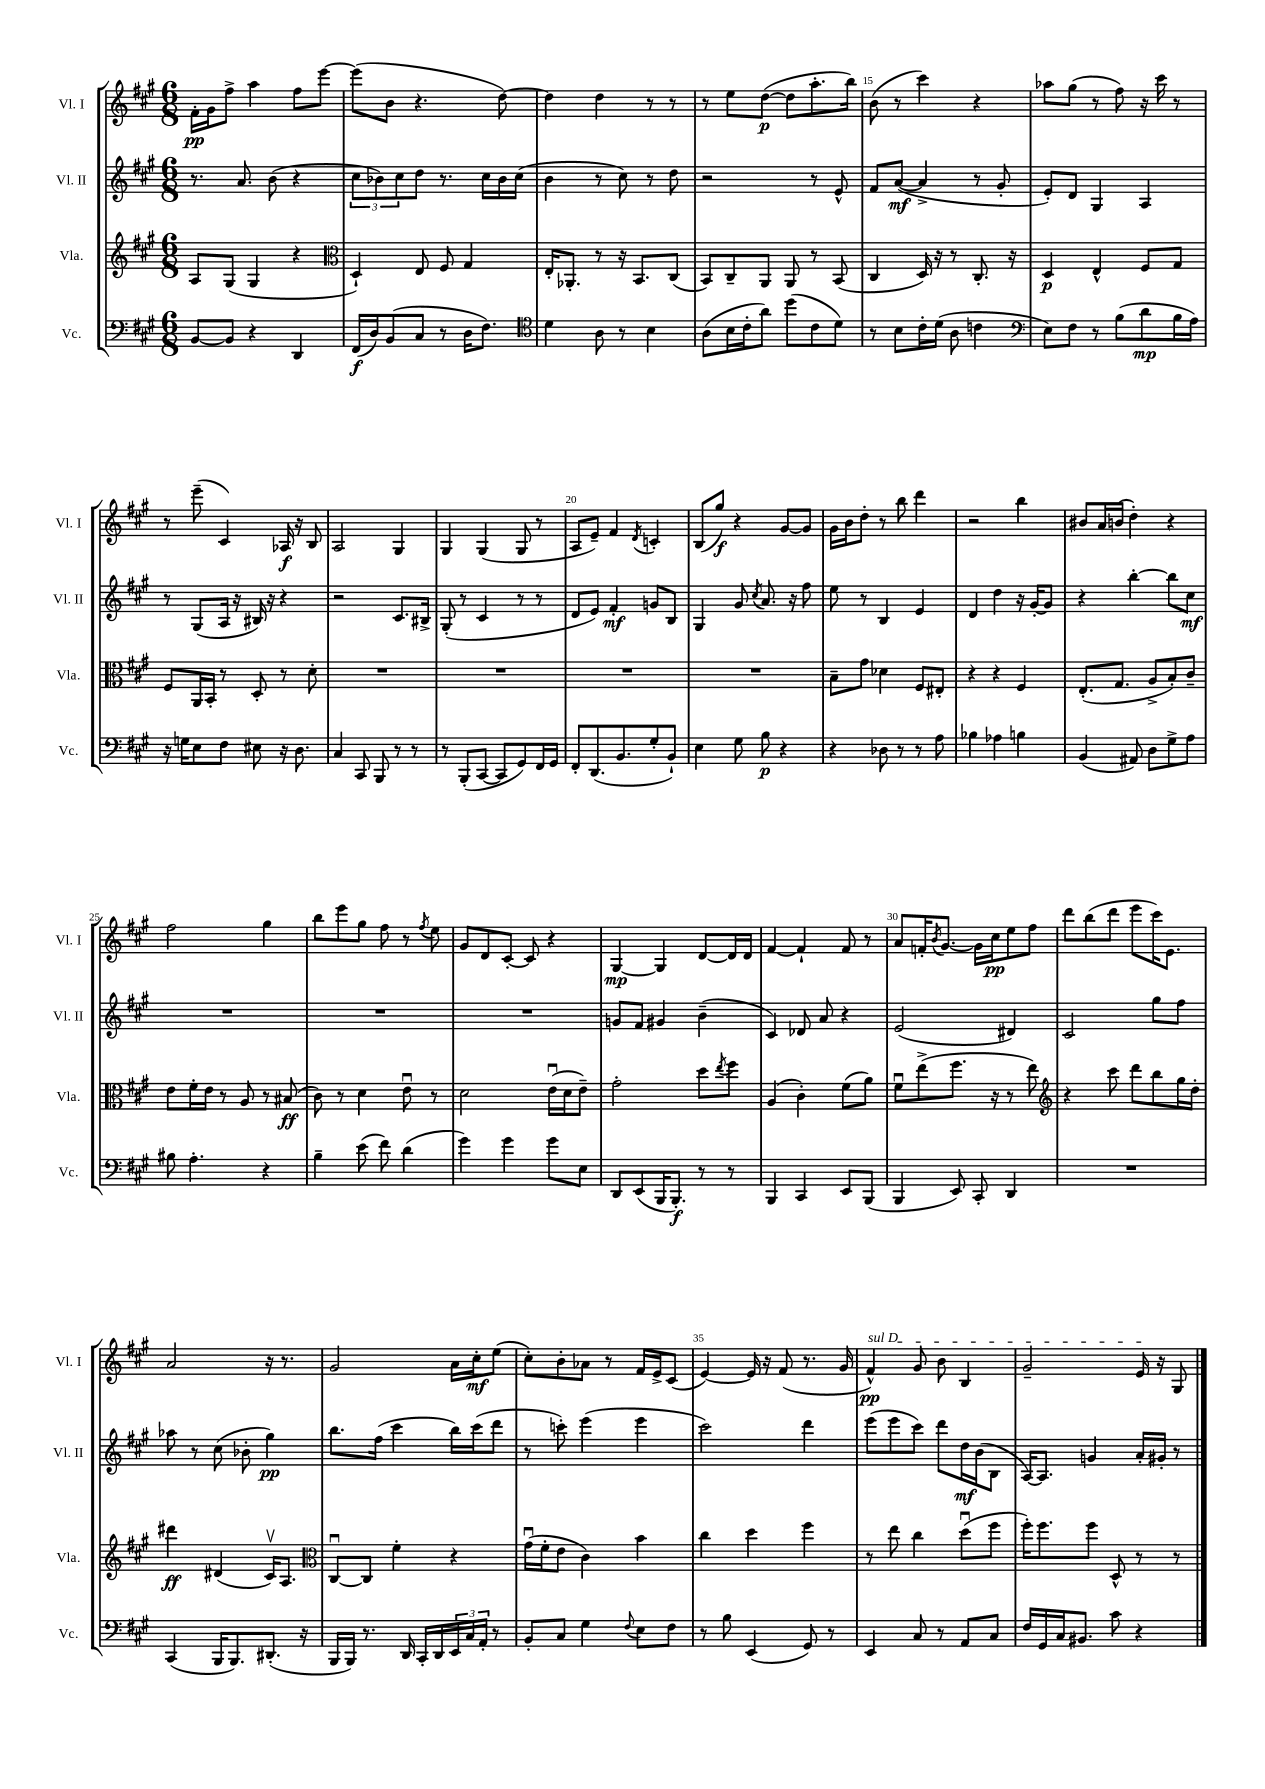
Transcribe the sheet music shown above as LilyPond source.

<<
\new StaffGroup <<
\new Staff = "s0" \with { instrumentName = "Vl. I" shortInstrumentName = "Vl. I" } {
    \clef treble \key a \major \numericTimeSignature \time 6/8
    fis'16-.\pp gis'16 fis''8-> a''4 fis''8 e'''8~ |
    e'''8( b'8 r4. d''8~) |
    d''4 d''4 r8 r8 |
    r8 e''8 d''8~\p( d''8 a''8.-. b''16) |
    b'8( r8 cis'''4) r4 |
    aes''8 gis''8( r8 fis''8) r16 cis'''16 r8 |
    r8 e'''8--( cis'4) aes16\f r16 b8 |
    a2 gis4 |
    gis4 gis4( gis8 r8 |
    a8 e'8--) fis'4 \acciaccatura { d'8 } c'4-. |
    b8( gis''8\f) r4 gis'8~ gis'8 |
    gis'16 b'16 d''8-. r8 b''8 d'''4 |
    r2 b''4 |
    bis'8 a'16 b'16( d''4-.) r4 |
    fis''2 gis''4 |
    b''8 e'''8 gis''8 fis''8 r8 \acciaccatura { fis''8 } e''8 |
    gis'8 d'8 cis'8~-. cis'8 r4 |
    gis4~\mp gis4 d'8~ d'16 d'16 |
    fis'4~ fis'4-! fis'8 r8 |
    a'8 f'16-. \acciaccatura { b'8 } gis'8.~ gis'16 cis''16\pp e''8 fis''8 |
    d'''8 b''8( d'''8 e'''8 cis'''16) e'8. |
    a'2 r16 r8. |
    gis'2 a'16 cis''16-.\mf e''8( |
    cis''8-.) b'8-. aes'8 r8 fis'16 e'16-> cis'8( |
    e'4~) e'16 r16 fis'8( r8. gis'16 |
    \once \override TextSpanner.bound-details.left.text = \markup { \italic "sul D" } fis'4-^\pp\startTextSpan) gis'8 b'8 b4 |
    gis'2-- e'16\stopTextSpan r16 gis8 \bar "|." |
}
\new Staff = "s1" \with { instrumentName = "Vl. II" shortInstrumentName = "Vl. II" } {
    \clef treble \key a \major \numericTimeSignature \time 6/8
    r8. a'8. b'8( r4 |
    \tuplet 3/2 { cis''8 bes'8) cis''8 } d''8 r8. cis''16 bes'16 cis''16( |
    b'4 r8 cis''8) r8 d''8 |
    r2 r8 e'8-^ |
    fis'8 a'8~\mf( a'4-> r8 gis'8-. |
    e'8-.) d'8 gis4 a4 |
    r8 gis8( a16 r16 bis16) r16 r4 |
    r2 cis'8. bis16-> |
    gis8-.( r8 cis'4 r8 r8 |
    d'8 e'8) fis'4-.\mf g'8 b8 |
    gis4 gis'8 \acciaccatura { cis''8 } a'8. r16 fis''8 |
    e''8 r8 b4 e'4 |
    d'4 d''4 r16 gis'16~-. gis'8 |
    r4 b''4~-. b''8 cis''8\mf |
    R2. |
    R2. |
    R2. |
    g'8 fis'8 gis'4 b'4--( |
    cis'4) des'8 a'8 r4 |
    e'2( dis'4) |
    cis'2 gis''8 fis''8 |
    aes''8 r8 cis''8( bes'8-. gis''4\pp) |
    b''8. fis''16( cis'''4 b''16) cis'''16( d'''8 |
    r8 c'''8-.) e'''4( e'''4 |
    cis'''2) d'''4 |
    e'''8( e'''8 cis'''8) d'''8 d''16\mf b'16( b8 |
    a16~) a8. g'4 a'16-. gis'16-. r8 \bar "|." |
}
\new Staff = "s2" \with { instrumentName = "Vla." shortInstrumentName = "Vla." } {
    \clef treble \key a \major \numericTimeSignature \time 6/8
    a8 gis8( gis4 r4 |
    \clef alto d4-!) e8 fis8 gis4 |
    e16-. aes,8.-. r8 r16 b,8. cis8( |
    b,8) cis8-- a,8 a,8 r8 b,8( |
    cis4 d16) r16 r8 cis8.-. r16 |
    d4\p e4-^ fis8 gis8 |
    fis8 a,16 b,16-. r8 d8-. r8 d'8-. |
    R2. |
    R2. |
    R2. |
    R2. |
    b8-- gis'8 des'4 fis8 eis8-. |
    r4 r4 fis4 |
    e8.-.( gis8. a8-> b8-.) cis'8-- |
    e'8 fis'16-. e'16 r8 a8 r8 bis8\ff( |
    cis'8) r8 d'4 e'8\downbow r8 |
    d'2 e'16\downbow( d'16 e'8--) |
    gis'2-. d''8 \acciaccatura { e''8 } fis''8 |
    a4( cis'4-.) fis'8( a'8) |
    fis'8\downbow e''8->( fis''8. r16 r8 e''8) |
    \clef treble r4 cis'''8 d'''8 b''8 gis''16 d''16-. |
    dis'''4\ff dis'4( cis'16\upbow) a8. |
    \clef alto cis8~\downbow cis8 fis'4-. r4 |
    gis'16\downbow( fis'16-. e'8 cis'4) b'4 |
    cis''4 d''4 fis''4 |
    r8 e''8 cis''4 d''8\downbow( fis''8 |
    fis''16-.) fis''8. fis''8 d8-^ r8 r8 \bar "|." |
}
\new Staff = "s3" \with { instrumentName = "Vc." shortInstrumentName = "Vc." } {
    \clef bass \key a \major \numericTimeSignature \time 6/8
    b,8~ b,8 r4 d,4 |
    fis,16\f( d16) b,8( cis8 r8 d16 fis8.) |
    \clef tenor d'4 a8 r8 b4 |
    a8( b16 cis'16-. a'8) d''8( cis'8 d'8) |
    r8 b8 cis'16-. d'16( a8 c'4 |
    \clef bass e8) fis8 r8 b8( d'8\mp b16 a16) |
    r16 g16 e8 fis8 eis8 r16 d8. |
    cis4 cis,8 b,,8 r8 r8 |
    r8 b,,8-.( cis,8~ cis,8 gis,8) fis,16 gis,16 |
    fis,8-. d,8.( b,8. gis8-. b,8-!) |
    e4 gis8 b8\p r4 |
    r4 des8 r8 r8 a8 |
    bes4 aes4 b4 |
    b,4( ais,8) d8 gis8-> a8 |
    bis8 a4.-. r4 |
    b4-- e'8( fis'8) d'4( |
    gis'4) gis'4 gis'8 e8 |
    d,8 e,8( b,,16 b,,8.-.\f) r8 r8 |
    b,,4 cis,4 e,8 b,,8( |
    b,,4 e,8) cis,8-. d,4 |
    R2. |
    cis,4( b,,16 b,,8.) dis,8.-.( r16 |
    b,,16 b,,16) r8. d,16 cis,16-. d,16 \tuplet 3/2 { e,16 cis16 a,16-. } r8 |
    b,8-. cis8 gis4 \appoggiatura { fis8 } e8 fis8 |
    r8 b8 e,4( gis,8) r8 |
    e,4 cis8 r8 a,8 cis8 |
    fis16 gis,16 cis16 bis,8. cis'8 r4 \bar "|." |
}
>>
>>
\layout { \context { \Score currentBarNumber = #11 \override BarNumber.break-visibility = ##(#f #t #t) barNumberVisibility = #(every-nth-bar-number-visible 5) } }
